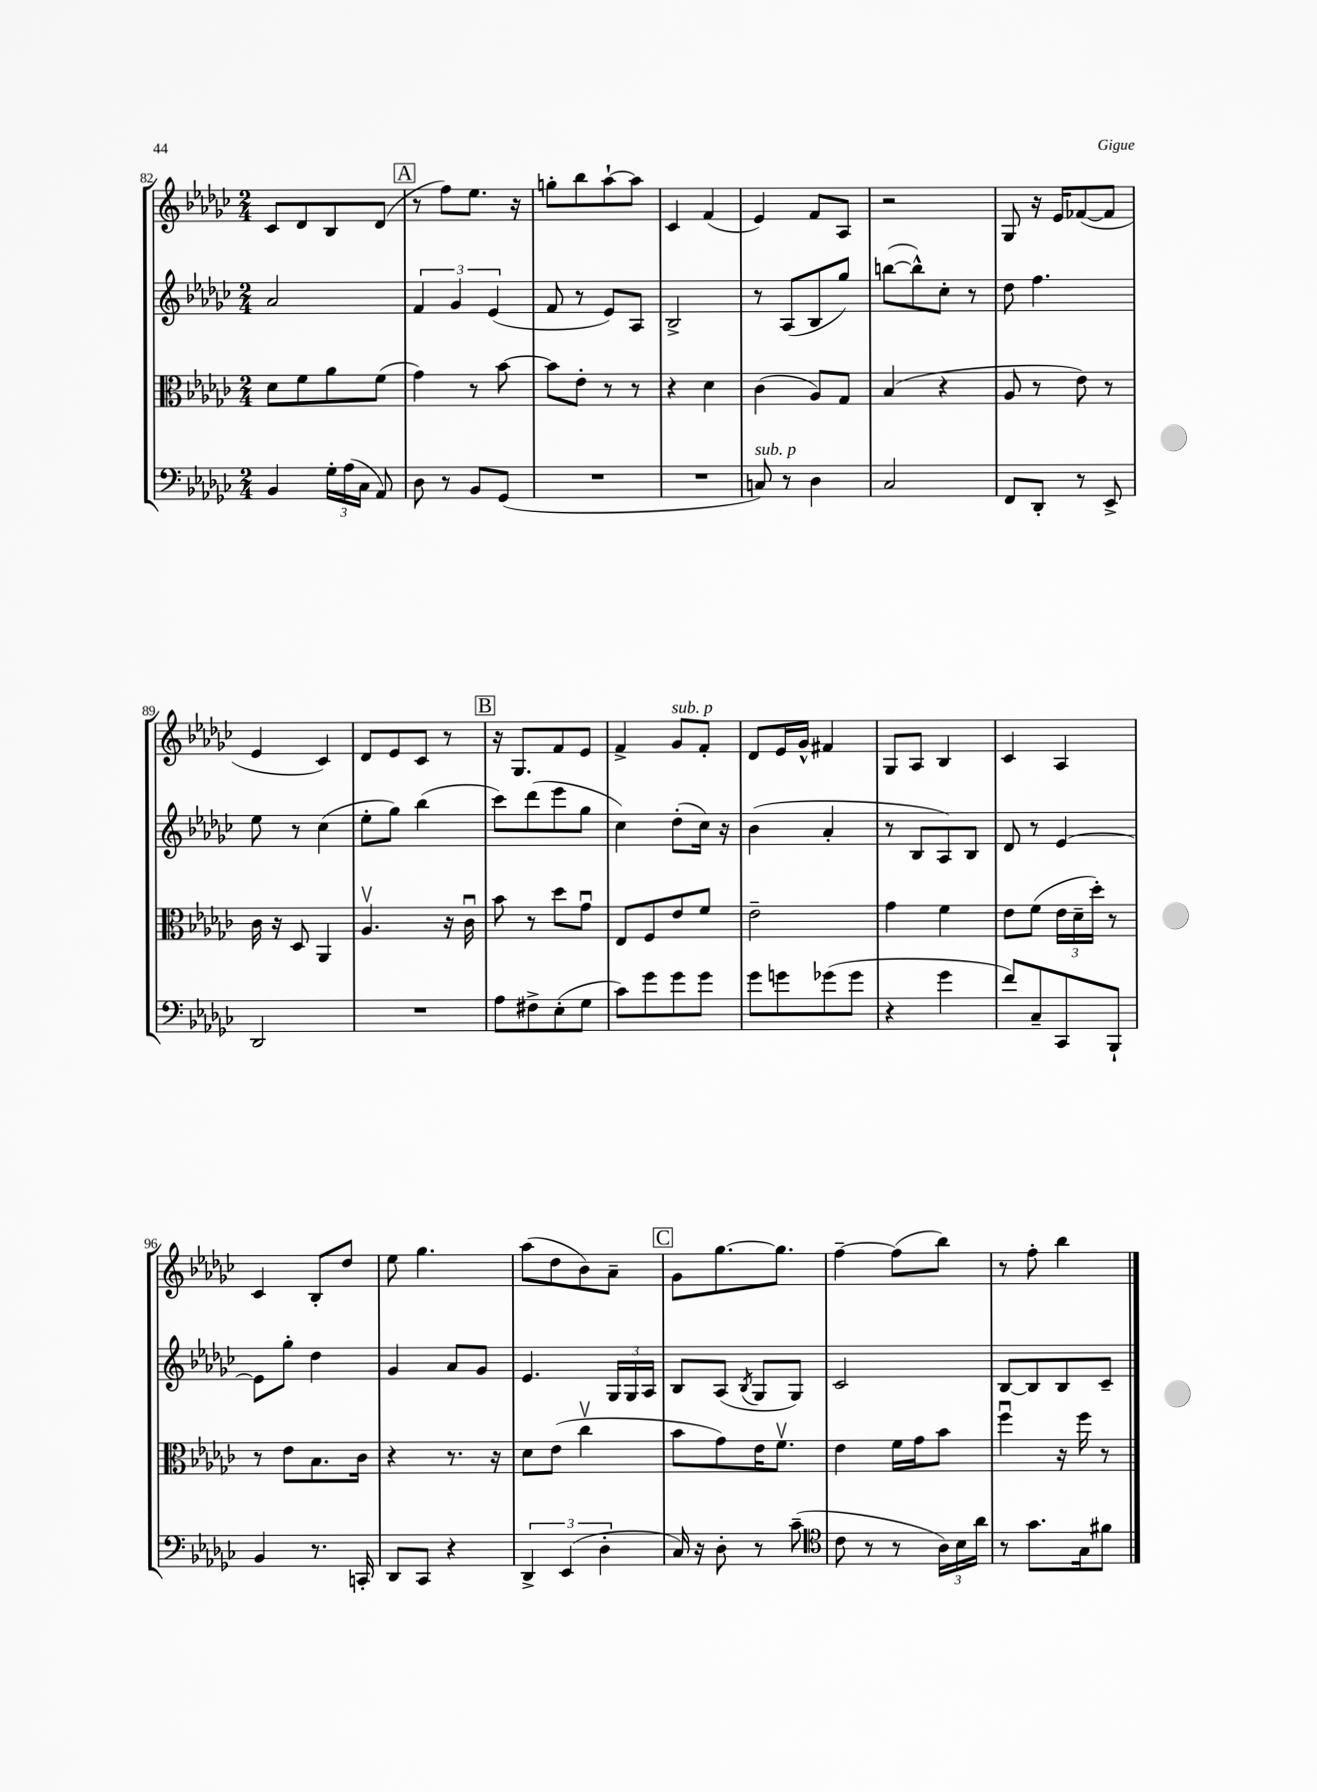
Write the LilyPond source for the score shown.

<<
\new StaffGroup <<
\new Staff = "s0" {
    \clef treble \key ges \major \numericTimeSignature \time 2/4
    \autoBeamOff ces'8[ des'8 bes8 des'8]( |
    \mark \markup { \box "A" } r8 f''8[) ees''8.] r16 |
    g''8[-. bes''8 aes''8~-! aes''8] |
    ces'4 f'4( |
    ees'4) f'8[ aes8] |
    r2 |
    ges8 r16 ees'16[ fes'8~( fes'8] |
    ees'4 ces'4) |
    des'8[ ees'8 ces'8] r8 |
    \mark \markup { \box "B" } r16 ges8.[ f'8 ees'8] |
    f'4-> ges'8[^\markup { \italic "sub. p" } f'8]-. |
    des'8[ ees'16 ges'16]-^ fis'4 |
    ges8[ aes8] bes4 |
    ces'4 aes4 |
    ces'4 bes8[-. des''8] |
    ees''8 ges''4. |
    aes''8[( des''8 bes'8) aes'8]-- |
    \mark \markup { \box "C" } ges'8[ ges''8.~ ges''8.] |
    f''4~-- f''8[( bes''8]) |
    r8 f''8-. bes''4 \bar "|." |
}
\new Staff = "s1" {
    \clef treble \key ges \major \numericTimeSignature \time 2/4
    \autoBeamOff aes'2 |
    \mark \markup { \box "A" } \tuplet 3/2 { f'4 ges'4 ees'4( } |
    f'8 r8 ees'8[) aes8] |
    bes2-> |
    r8 aes8[( bes8 ges''8]) |
    b''8[~( b''8-^) ces''8]-. r8 |
    des''8 f''4. |
    ees''8 r8 ces''4( |
    ees''8[-. ges''8]) bes''4( |
    \mark \markup { \box "B" } ces'''8[) des'''8( ees'''8 ges''8] |
    ces''4) des''8[-.( ces''16]) r16 |
    bes'4( aes'4-. |
    r8 bes8[ aes8) bes8] |
    des'8 r8 ees'4~ |
    ees'8[ ges''8]-. des''4 |
    ges'4 aes'8[ ges'8] |
    ees'4. \tuplet 3/2 { ges16[ ges16 aes16] } |
    \mark \markup { \box "C" } bes8[ aes8]( \acciaccatura { bes8 } ges8[ ges8]) |
    ces'2 |
    bes8[~ bes8 bes8 ces'8]-- \bar "|." |
}
\new Staff = "s2" {
    \clef alto \key ges \major \numericTimeSignature \time 2/4
    \autoBeamOff des'8[ f'8 aes'8 f'8]( |
    \mark \markup { \box "A" } ges'4) r8 bes'8~ |
    bes'8[ ees'8]-. r8 r8 |
    r4 des'4 |
    ces'4( aes8[) ges8] |
    bes4( r4 |
    aes8 r8 ees'8) r8 |
    ces'16 r16 des8 aes,4 |
    aes4.\upbow r16 ces'16\downbow |
    \mark \markup { \box "B" } bes'8 r8 des''8[ ges'8]\downbow |
    ees8[ f8 ees'8 f'8] |
    ees'2-- |
    ges'4 f'4 |
    ees'8[ f'8]( \tuplet 3/2 { ees'16[ des'16-- des''16]-.) } r8 |
    r8 ees'8[ bes8. ces'16] |
    r4 r8. r16 |
    des'8[ ees'8]( ces''4\upbow |
    \mark \markup { \box "C" } bes'8[ ges'8) ees'16 f'8.]\upbow |
    ees'4 f'16[ ges'16 bes'8] |
    f''4\downbow r16 f''16 r8 \bar "|." |
}
\new Staff = "s3" {
    \clef bass \key ges \major \numericTimeSignature \time 2/4
    \autoBeamOff bes,4 \tuplet 3/2 { ges16[-. aes16( ces16] } aes,8) |
    \mark \markup { \box "A" } des8 r8 bes,8[ ges,8]( |
    R2 |
    R2 |
    c8^\markup { \italic "sub. p" }) r8 des4 |
    ces2 |
    f,8[ des,8]-. r8 ees,8-> |
    des,2 |
    R2 |
    \mark \markup { \box "B" } aes8[ fis8-> ees8-.( ges8] |
    ces'8[) ges'8 ges'8 ges'8] |
    ges'8[ g'8 ges'8( ges'8] |
    r4 ges'4 |
    f'8[) ces8-- ces,8 bes,,8]-! |
    bes,4 r8. c,16-. |
    des,8[ ces,8] r4 |
    \tuplet 3/2 { des,4-> ees,4( des4-. } |
    \mark \markup { \box "C" } ces16) r16 des8-. r8 ces'8--( |
    \clef tenor ces'8 r8 r8 \tuplet 3/2 { aes16[) bes16 aes'16] } |
    r8 ges'8.[ ges16 fis'8] \bar "|." |
}
>>
>>
\layout { \context { \Score currentBarNumber = #82 } }
